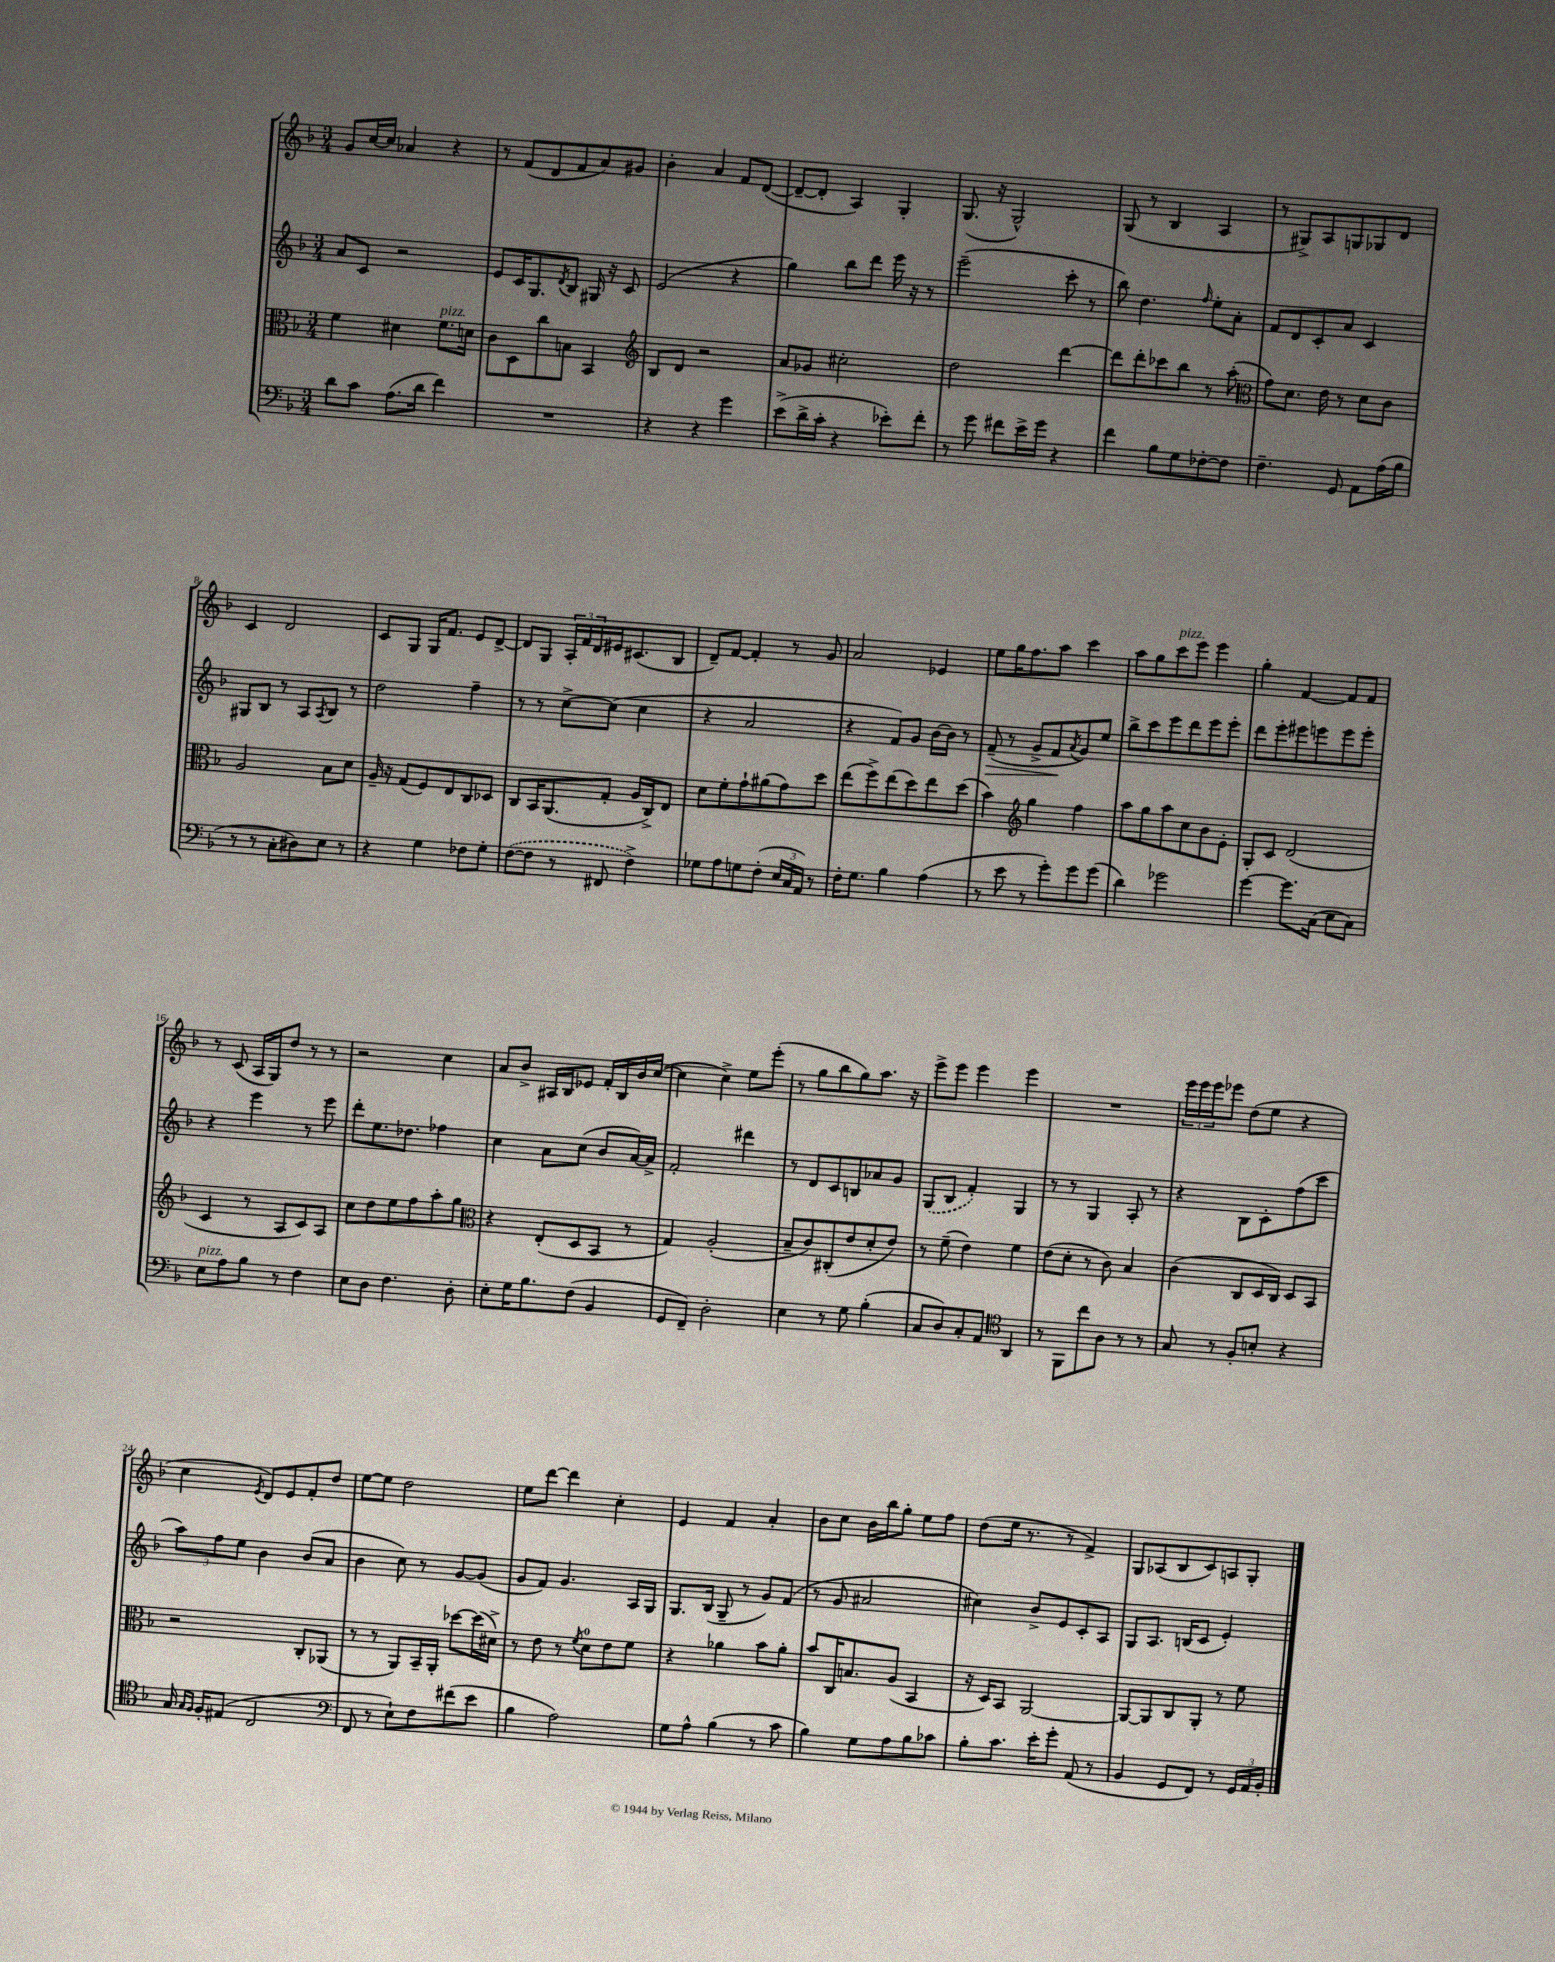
<<
\new StaffGroup <<
\new Staff = "s0" {
    \clef treble \key f \major \numericTimeSignature \time 3/4
    g'8 c''16~ c''16 aes'4 r4 |
    r8 f'8( d'8 f'8 a'8) gis'8 |
    bes'4-. a'4 f'8 d'8~( |
    d'8~-- d'8-. a4) g4-. |
    g8.( r16 g2-^) |
    g8( r8 bes4 a4 |
    r8 gis8->) a8 g8 ges8 d'8 |
    c'4 d'2 |
    c'8 g8 g16 f'8. e'8 d'8~-> |
    d'8 g8 \tuplet 3/2 { a16-. f'16 d'16 } eis'16 cis'8.( bes8 |
    d'8--) f'8~ f'4-. r8 g'8 |
    a'2 ees'4 |
    e''8 g''16 f''8. a''8 c'''4 |
    a''8 g''8 c'''8^\markup { \italic "pizz." } e'''8 e'''4 |
    g''4-. f'4~ f'8 f'8 |
    r8 c'8( a16 g16) d''8 r8 r8 |
    r2 c''4 |
    a'8 bes'8-> ais16 bes16 ees'8 f'16-. bes16 bes'16 c''16~( |
    c''4 c''4->) e''8 e'''8-.( |
    r8 g''8 bes''8 g''8) a''8. r16 |
    e'''8-> e'''8 e'''4 e'''4 |
    R2. |
    \tuplet 3/2 { e'''16 e'''16 e'''16 } ees'''8 d''8( e''8 r4 |
    c''4 \acciaccatura { e'8 } d'8) e'8 f'8-. d''8 |
    e''8~ e''8 d''2 |
    e''8 d'''8~ d'''4 c''4-. |
    e'4 f'4 a'4-. |
    bes'8 c''8 bes'16 bes''16 g''8-. e''8 f''8 |
    d''8( e''16 r8. r8 f'4->) |
    g8 aes8( bes8 c'8) a8 g8-. \bar "|." |
}
\new Staff = "s1" {
    \clef treble \key f \major \numericTimeSignature \time 3/4
    a'8 c'8 r2 |
    e'8 c'16 g8. \acciaccatura { d'8 } bes8 gis16 r16 c'8 |
    e'2( r4 |
    g''4) bes''8 d'''8 e'''16 r16 r8 |
    e'''2--( c'''8-. r8 |
    bes''8) d''4. \grace { f''16 } e''8-. a'8-. |
    f'8 d'8 c'8-. a'8 c'4 |
    gis8 bes8 r8 a8 \acciaccatura { a8 } bes8 r8 |
    d''2 f''4-- |
    r8 r8 c''8~-> c''8( c''4 |
    r4 a'2 |
    r4 f'8) g'8 bes'16~ bes'16 r8 |
    f'8--\>( r8 g'8-> f'8\! \acciaccatura { a'8 } g'8) e''8 |
    bes''8-> c'''8 e'''8 d'''8 e'''8 e'''8-. |
    d'''8 e'''8-. eis'''8 e'''8 e'''8 e'''8-. |
    r4 e'''4 r8 e'''8 |
    d'''8-. e''8. des''8. fes''4 |
    c''4 a'8 c''8( bes'8 a'16~) a'16-> |
    f'2-. dis'''4 |
    r8 d'8 c'8 b8 aes'8 g'8 |
    \once \slurDashed g8( bes8 f'4-.) g4 |
    r8 r8 g4 a8-. r8 |
    r4 bes8 c'8-. f''8( c'''8 |
    \tuplet 3/2 { a''8) f''8 e''8 } bes'4 bes'8( a'8 |
    bes'4 c''8) r8 g'8~ g'8( |
    g'8 f'8) g'4. a16 g16 |
    g8. bes16( g8-- r8 g'8) f'8( |
    r8 g'8 ais'2 |
    cis''4) bes'8-> e'8 c'8-. a8 |
    g8 a8. b16( c'8 e'4-.) \bar "|." |
}
\new Staff = "s2" {
    \clef alto \key f \major \numericTimeSignature \time 3/4
    f'4 dis'4 f'8.^\markup { \italic "pizz." } d'16 |
    c'8 d8 c''8 b8 bes,4 |
    \clef treble bes8 d'8 r2 |
    a'8 ges'8 cis''2-. |
    d''2 d'''4~ |
    d'''8 d'''8-. ces'''8 bes''8 r8 a''8-.( |
    \clef alto g'8) d'8. e'16 r8 d'8 c'8 |
    a2 bes8 d'8 |
    a16-- r16 g8( f8) e8 c8 des8 |
    c8 bes,16 a,8.( g8-. a16 c16->) e8 |
    d'8 f'8-. g'8-! ais'8( g'8) d''8 |
    e''8( f''8->) e''8( d''8) e''8 d''8( |
    bes'4) \clef treble g''4 f''4 |
    a''8 g''8 a''8 c''8 bes'8 e'8-. |
    g8-. c'8 d'2( |
    c'4 r8 a8 c'8) a8 |
    c''8 d''8 e''8 f''8 a''8-. g''8 |
    \clef alto r4 e8-.( d8 bes,8 r8 |
    g4) a2-.( |
    bes8-- c'8) cis8-.( e'8 d'8-. e'8) |
    r8 f'8--( e'4) f'4 |
    e'8( d'8-. r8 c'8) bes4 |
    c'4( c8 d16 c16) d8 bes,8 |
    r2 c8-. aes,8( |
    r8 r8 a,8) bes,16-- a,16-. des''8~ des''16( dis'16->) |
    r8 e'8 r8 \acciaccatura { f'8 } d'8-0 e'8 f'8 |
    r4 aes'4 bes'8 aes'8-. |
    bes'8 c16 b8. a8( bes,4 |
    r16 d16) bes,8 a,2~ |
    a,8~ a,8 c8 a,8-. r8 f'8 \bar "|." |
}
\new Staff = "s3" {
    \clef bass \key f \major \numericTimeSignature \time 3/4
    d'8 c'8 a8.( d'16 f'4) |
    R2. |
    r4 r4 g'4 |
    e'8->( d'16-> c'16-. r4 ees'8-.) f'8-. |
    r8 g'8 fis'8 e'16-> g'16 r4 |
    f'4 bes8 g8 fes8~-. fes8 |
    f4.-- g,8 a,8 a16( bes16 |
    r8 r8 c8-. dis8) e8 r8 |
    r4 g4 fes8 g8-. |
    \once \slurDashed f8~( f8 r8 fis,8 f4->) |
    ges8 a8 g8 f8-.( \tuplet 3/2 { e16 c16 a,16) } r8 |
    f16-. g8. bes4 a4( |
    r8 e'8 r8 g'8-.) g'8 g'8( |
    d'4) ges'2 |
    g'4~ g'8. c16( e8 c8) |
    e8^\markup { \italic "pizz." } a8 bes8 r8 f4 |
    e8 d8 f4. d8-. |
    e8-. g16 bes8. f8( bes,4 |
    g,8 f,8--) d2-. |
    e4 r8 g8 bes4-.( |
    c8 d8) c8-. a,8 \clef tenor a,4 |
    r8 f,8 c''8 a8 r8 r8 |
    g8 r8 f8-. b8-. r4 |
    g16 \grace { g16 f16 } f16-. eis8( c2 |
    \clef bass f,8 r8 e8-!) f8 fis'8( e'8 |
    bes4 a2) |
    g8 a8-^ bes4( r8 c'8 |
    bes4) g8 a8 bes8 ces'8 |
    bes8-. c'8. e'16-. g'8-. a,8( r8 |
    bes,4 g,8 f,8) r8 \tuplet 3/2 { g,16 a,16 bes,16-. } \bar "|." |
}
>>
>>
